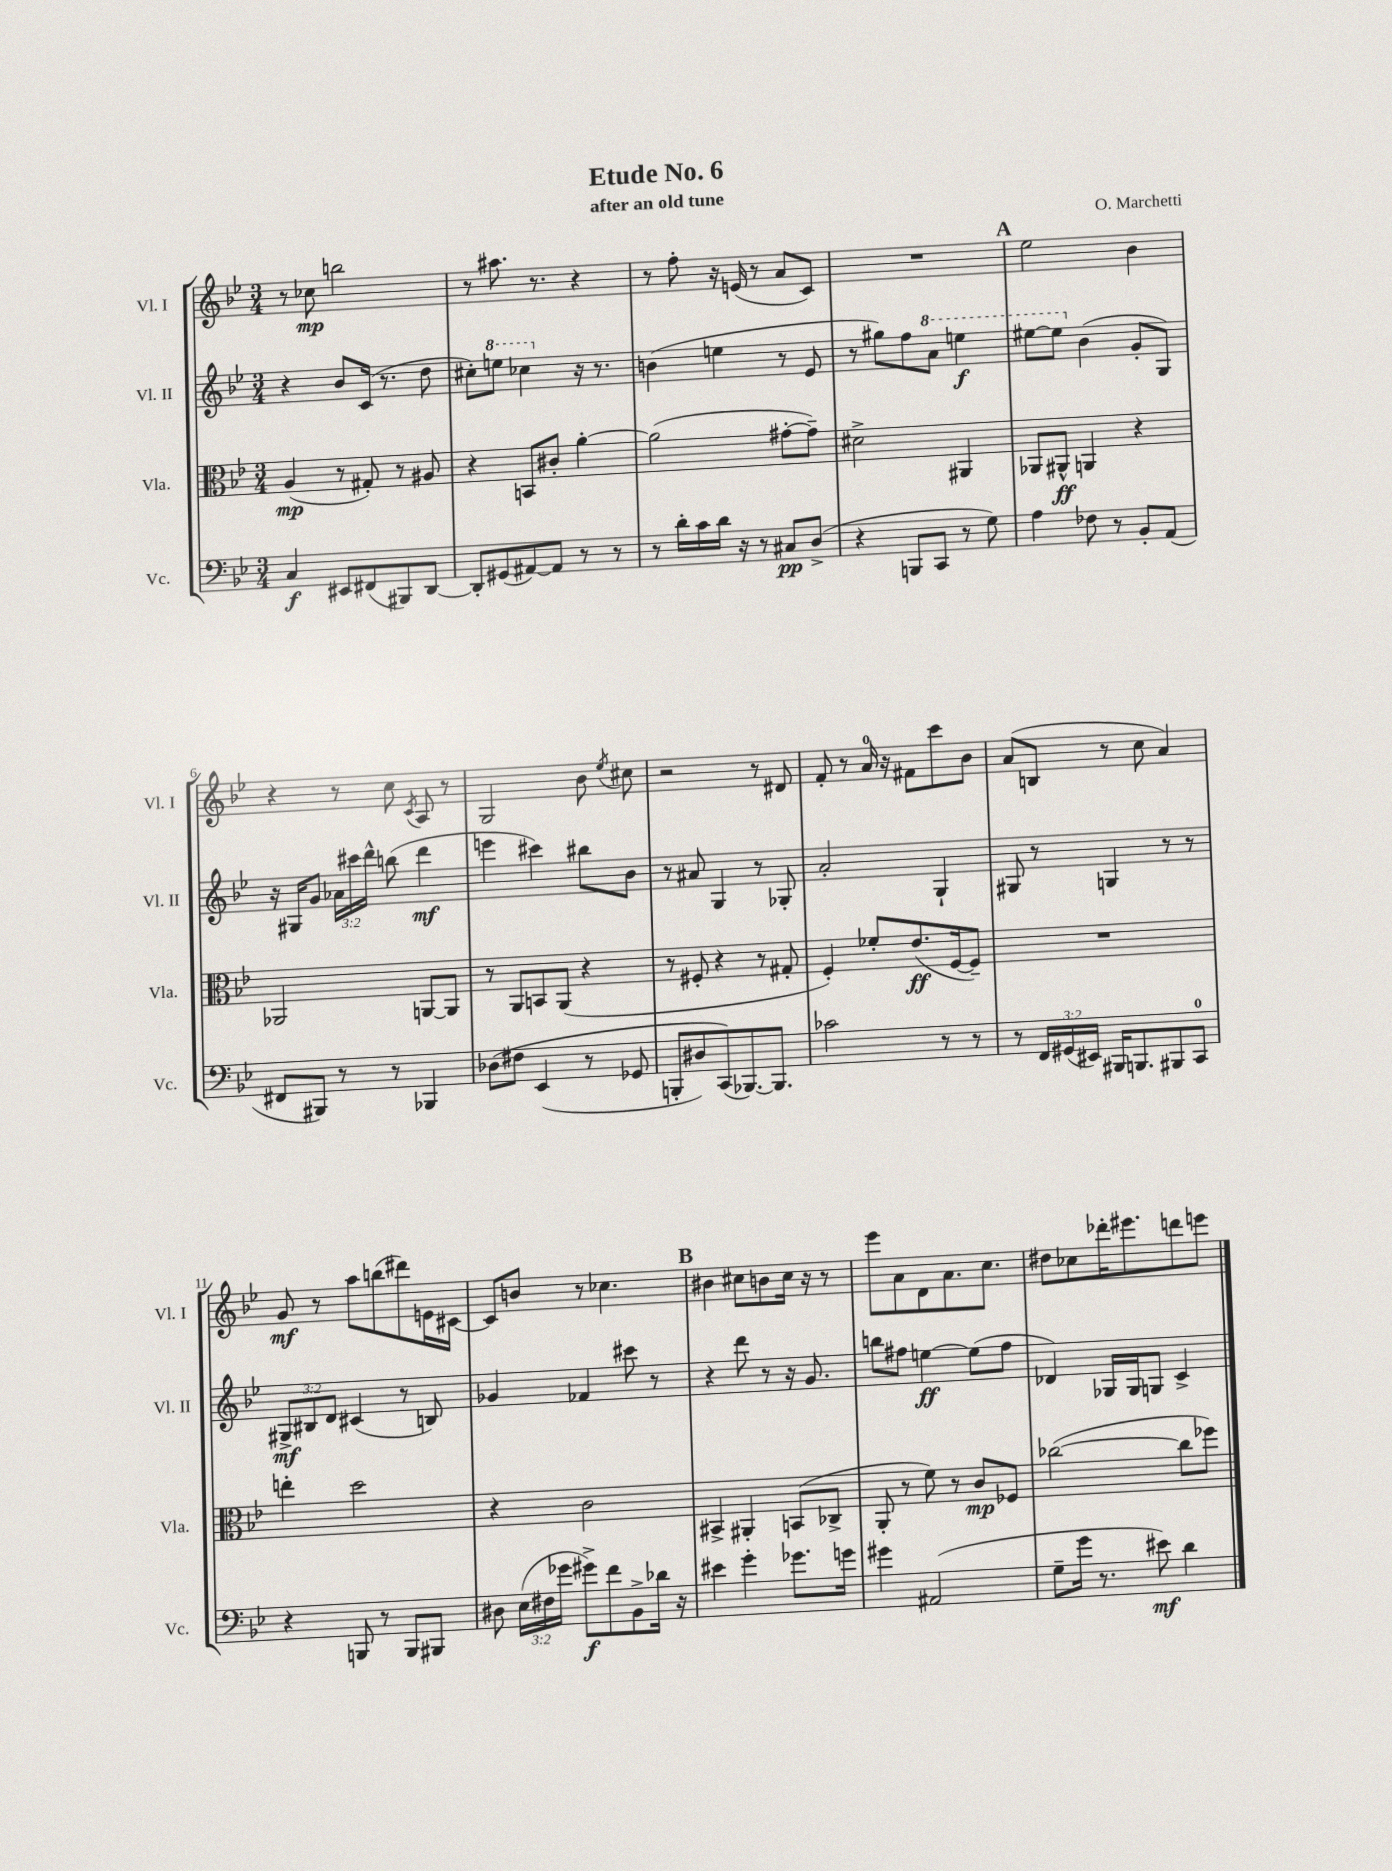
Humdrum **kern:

**kern	**dynam	**kern	**dynam	**kern	**dynam	**kern	**dynam
*part4	*part4	*part3	*part3	*part2	*part2	*part1	*part1
*staff4	*staff4	*staff3	*staff3	*staff2	*staff2	*staff1	*staff1
*I"Vc.	*	*I"Vla.	*	*I"Vl. II	*	*I"Vl. I	*
*I'Vc.	*	*I'Vla.	*	*I'Vl. II	*	*I'Vl. I	*
*clefF4	*	*clefC3	*	*clefG2	*	*clefG2	*
*k[b-e-]	*	*k[b-e-]	*	*k[b-e-]	*	*k[b-e-]	*
*M3/4	*	*M3/4	*	*M3/4	*	*M3/4	*
=1	=1	=1	=1	=1	=1	=1	=1
4C/	f	(4A/	mp	4r	.	8r	.
.	.	.	.	.	.	8cc-X\	mp
8EE#X/L	.	8r	.	8b-/L	.	2bbn\	.
(8FF#X/	.	8G#X'/)	.	(16c/Jk	.	.	.
.	.	.	.	8.r	.	.	.
8BBB#X/)	.	8r	.	.	.	.	.
[8DD/J	.	8A#X/	.	8dd\	.	.	.
=2	=2	=2	=2	=2	=2	=2	=2
8DD'/L]	.	4r	.	8cc#X'\L)	.	8r	.
*	*	*	*	*8va	*	*	*
(8GG#X/	.	.	.	8eeen\J	.	8.aa#X\	.
[8AA#X/)	.	8BBn/L	.	4ccc-X\	.	.	.
.	.	.	.	.	.	8.r	.
8AA#/J]	.	8c#X'/J	.	.	.	.	.
*	*	*	*	*X8va	*	*	*
8r	.	[4a'\	.	16r	.	4r	.
.	.	.	.	8.r	.	.	.
8r	.	.	.	.	.	.	.
=3	=3	=3	=3	=3	=3	=3	=3
8r	.	(2a\]	.	(4bn\	.	8r	.
16d'\LL	.	.	.	.	.	8ff'\	.
16c\	.	.	.	.	.	.	.
16d\JJ	.	.	.	4een\	.	16r	.
16r	.	.	.	.	.	(16en/	.
8r	.	.	.	.	.	8r	.
8C#X/L	pp	[8g#X'\L	.	8r	.	8a/L	.
(8D^/J	.	8g#~\J])	.	8e-/	.	8c/J)	.
=4	=4	=4	=4	=4	=4	=4	=4
4r	.	2d#X^\	.	8r	.	2.r	.
.	.	.	.	8gg#X\L)	.	.	.
8BBBn/L	.	.	.	8ff\	.	.	.
*	*	*	*	*8va	*	*	*
8CC/J	.	.	.	8aa\J	.	.	.
8r	.	4AA#X/	.	4eeen\	f	.	.
8G\)	.	.	.	.	.	.	.
!!LO:REH:place=s1:t=A
=5	=5	=5	=5	=5	=5	=5	=5
4A\	.	8AA-X/L	.	[8eee#X\L	.	2ee-\	.
.	.	8AA#X^^/J	ff	8eee#\J]	.	.	.
*	*	*	*	*X8va	*	*	*
8F-X\	.	4AAn/	.	(4b-\	.	.	.
8r	.	.	.	.	.	.	.
8BB-'/L	.	4r	.	8g'/L	.	4b-\	.
(8AA/J	.	.	.	8G/J)	.	.	.
!!LO:LB:g=z
=6	=6	=6	=6	=6	=6	=6	=6
8FF#X/L	.	2AA-X/	.	16r	.	4r	.
.	.	.	.	16G#X/KL	.	.	.
8BBB#X/J)	.	.	.	8g/J	.	.	.
8r	.	.	.	24a-X\LL	.	8r	.
.	.	.	.	24ccc#X\	.	.	.
.	.	.	.	24ddd^^\JJ	.	.	.
8r	.	.	.	(8bbn\	.	8cc\	.
.	.	.	.	.	.	8qc/	.
4BBB-X/	.	[8AAn/L	.	4ddd\	mf	8A/	.
.	.	8AA/J]	.	.	.	8r	.
=7	=7	=7	=7	=7	=7	=7	=7
(8D-X\L	.	8r	.	4eeen\	.	2G/	.
8F#X\J	.	8AA/L	.	.	.	.	.
(4EE-/	.	8BBn/	.	4ccc#X\)	.	.	.
.	.	(8AA/J	.	.	.	.	.
8r	.	4r	.	8bb#X\L	.	8b-\	.
.	.	.	.	.	.	8qee-/	.
8GG-X/	.	.	.	8b-\J	.	8cc#X\	.
=8	=8	=8	=8	=8	=8	=8	=8
8BBBn'/L	.	8r	.	8r	.	2r	.
8D#X/)	.	8F#X'/	.	8a#X/	.	.	.
(8CC/)	.	4r	.	4G/	.	.	.
[8.BBB-X/)	.	.	.	.	.	.	.
.	.	8r	.	8r	.	8r	.
8.BBB-/J]	.	.	.	.	.	.	.
.	.	8G#X'/	.	8G-X'/	.	8d#X/	.
=9	=9	=9	=9	=9	=9	=9	=9
2c-X\	.	4F'/)	.	2a'/	.	8f'/	.
.	.	.	.	.	.	8r	.
.	.	8f-X'/L	.	.	.	16a/	.
.	.	.	.	.	.	16r	.
.	.	(8.e-/	ff	.	.	8f#X\L	.
8r	.	.	.	4G`/	.	8ccc\	.
.	.	[16F/k	.	.	.	.	.
8r	.	8F~/J])	.	.	.	8b-\J	.
=10	=10	=10	=10	=10	=10	=10	=10
8r	.	2.r	.	8G#X/	.	(8a/L	.
24FF/LL	.	.	.	8r	.	8Bn/J	.
(24GG#X/	.	.	.	.	.	.	.
24EE#X/JJ)	.	.	.	.	.	.	.
16BBB#X/KL	.	.	.	4Gn/	.	8r	.
8.BBBn/	.	.	.	.	.	.	.
.	.	.	.	.	.	8cc\	.
8BBB#X/	.	.	.	8r	.	4a/)	.
8CC/J	.	.	.	8r	.	.	.
!!LO:LB:g=z
=11	=11	=11	=11	=11	=11	=11	=11
4r	.	4een'\	.	12G#X^/L	mf	8g/	mf
.	.	.	.	12B#X/	.	.	.
.	.	.	.	.	.	8r	.
.	.	.	.	12d/J	.	.	.
8BBBn/	.	2dd\	.	(4c#X/	.	8aa\L	.
8r	.	.	.	.	.	(8bbn\	.
8BBB/L	.	.	.	8r	.	8ddd#X\)	.
8BBB#X/J	.	.	.	8Bn/)	.	16en\L	.
.	.	.	.	.	.	[16c#X\JJ	.
=12	=12	=12	=12	=12	=12	=12	=12
8D#X\	.	4r	.	4g-X/	.	8c#/L]	.
(24E-\LL	.	.	.	.	.	8bn/J	.
24F#X\	.	.	.	.	.	.	.
24g-X\JJ	.	.	.	.	.	.	.
8g#X^\L)	f	2c\	.	4f-X/	.	8r	.
8f\	.	.	.	.	.	4.cc-X\	.
8BB-^\	.	.	.	8ccc#X\	.	.	.
16d-X\Jk	.	.	.	8r	.	.	.
16r	.	.	.	.	.	.	.
!!LO:REH:place=s1:t=B
=13	=13	=13	=13	=13	=13	=13	=13
4e#X\	.	4BB#X^/	.	4r	.	4b#X\	.
4g'\	.	4AA#X'/	.	8ddd\	.	8cc#X\L	.
.	.	.	.	8r	.	8bn\	.
8.g-X\L	.	(8BBn/L	.	16r	.	16cc#\Jk	.
.	.	.	.	8.g/	.	16r	.
.	.	8C-X^/J	.	.	.	8r	.
16gn\Jk	.	.	.	.	.	.	.
=14	=14	=14	=14	=14	=14	=14	=14
4g#X\	.	8AA'/	.	8bbn\L	.	8eee-\L	.
.	.	8r	.	8ff#X\J	.	8a\	.
(2AA#X/	.	8f\)	.	[4een\	ff	8d\	.
.	.	8r	.	.	.	8.a\	.
.	.	8c/L	mp	(8ee\L]	.	.	.
.	.	.	.	.	.	8.cc\J	.
.	.	8F-X/J	.	8ff#\J	.	.	.
=15	=15	=15	=15	=15	=15	=15	=15
8G~\L	.	([2cc-X\	.	4d-X/)	.	8dd#X\L	.
16g\Jk	.	.	.	.	.	8cc-X\	.
8.r	.	.	.	.	.	.	.
.	.	.	.	16G-X/LL	.	16ddd-X'\K	.
.	.	.	.	16G-/J	.	8.eee#X\	.
8e#X\)	mf	.	.	8Gn/J	.	.	.
4d\	.	8cc-\L]	.	4c^/	.	8dddn\	.
.	.	8ff-X\J)	.	.	.	8eeen\J	.
==	==	==	==	==	==	==	==
*-	*-	*-	*-	*-	*-	*-	*-
